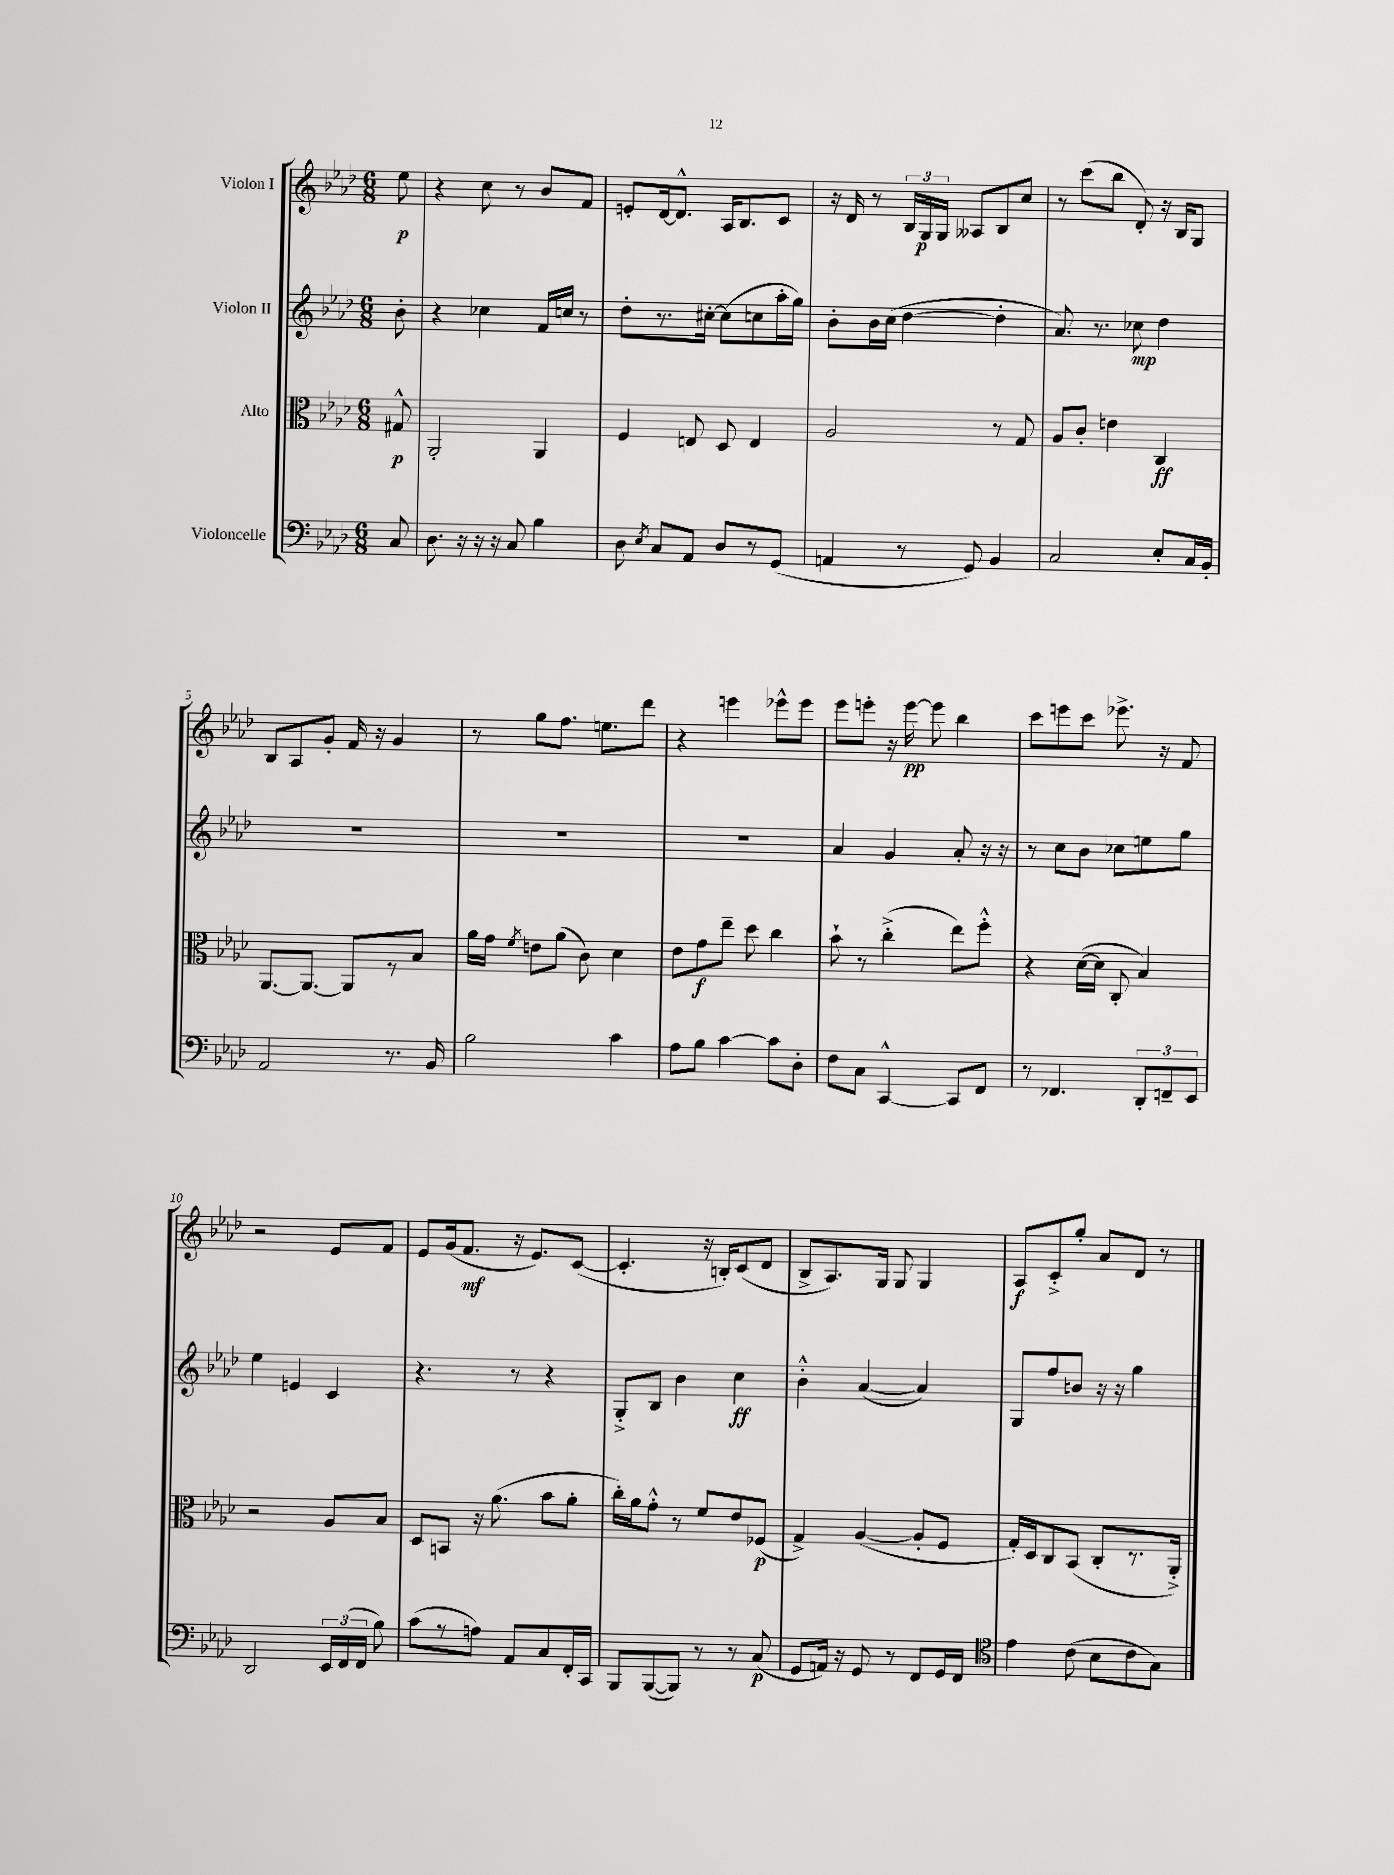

**kern	**kern	**kern	**kern
*staff4	*staff3	*staff2	*staff1
*clefF4	*clefC3	*clefG2	*clefG2
*k[b-e-a-d-]	*k[b-e-a-d-]	*k[b-e-a-d-]	*k[b-e-a-d-]
*M6/8	*M6/8	*M6/8	*M6/8
8C	8G#^^	8b-'	8ee-
=	=	=	=
8.D-	2AA-'	4r	4r
16r	.	.	.
16r	.	4cc-	8cc
16r	.	.	.
8C	.	.	8r
4B-	4AA-	16f	8b-
.	.	16cc	.
.	.	8r	8f
=	=	=	=
8D-	4F	8dd-'	8e'
8qE-	.	.	.
8C	.	8.r	[16d-
.	.	.	8.d-^^]
8AA-	8E	.	.
.	.	[16cc#'	.
8D-	8D-	(8cc#]	16A-
.	.	.	8.B-
8r	4E	8cc	.
(8GG	.	16aa-'	8c
.	.	16gg)	.
=	=	=	=
4AA	2A-	8b-'	16r
.	.	.	16d-
.	.	16b-	8r
.	.	(16cc	.
8r	.	[4dd-	24B-
.	.	.	24G
.	.	.	24G
8GG)	.	.	8A--
4BB-	8r	4dd-']	8B-
.	8G	.	8cc
=	=	=	=
2C	8A-	8.a-)	8r
.	8c'	.	(8ccc
.	.	8.r	.
.	4e	.	8bb-
.	.	8cc-	8d-')
8E-'	4C	4dd-	16r
.	.	.	16B-
16C	.	.	8G
16BB-'	.	.	.
=	=	=	=
2AA-	[8.AA-	2.r	8B-
.	.	.	8A-
.	8.AA-_	.	.
.	.	.	8g'
.	8AA-]	.	16f
.	.	.	16r
8.r	8r	.	4g
.	8B-	.	.
16BB-	.	.	.
=	=	=	=
2B-	16a-	2.r	8r
.	16g	.	.
.	8qf	.	.
.	8e	.	8gg
.	(8a-	.	8.ff
.	8c)	.	.
.	.	.	8.ee
4c	4d-	.	.
.	.	.	8ddd-
=	=	=	=
8A-	8e-	2.r	4r
8B-	8g	.	.
[4c	8ee-~	.	4eee
.	8dd-	.	.
8c]	4cc	.	8eee-^^
8D-'	.	.	8eee-
=	=	=	=
8F	8b-`	4a-	8eee-
8C	8r	.	8eee'
[4CC^^	(4cc'^	4g	16r
.	.	.	[16eee
.	.	.	8eee]
8CC]	8ee-)	8a-'	4bb-
8FF	8ff'^^	16r	.
.	.	16r	.
=	=	=	=
8r	4r	8r	8ccc
4.FF-	.	8cc	8eee
.	([16d-	8b-	8ccc
.	16d-]	.	.
.	8C'	8cc-	8.eee-^
12DD-'	4B-)	8ee	.
.	.	.	16r
12FF~	.	.	.
.	.	8gg	8f
12EE-	.	.	.
=	=	=	=
2DD-	2r	4ee-	2r
.	.	4e	.
24EE-	8A-	4c	8e-
(24FF	.	.	.
24FF	.	.	.
8B-)	8B-	.	8f
=	=	=	=
(8c	8D-	4.r	8e-
8r	8BB	.	(16g
.	.	.	8.f
8A)	16r	.	.
.	(8.a-	.	.
8AA-	.	8r	16r
.	.	.	8.e-)
8C	8b-	4r	.
16FF'	8a-'	.	([8c
16CC	.	.	.
=	=	=	=
8BBB-	16cc')	8G'^	4.c']
.	16a-	.	.
([8BBB-	8g'^^	8B-	.
8BBB-])	8r	4b-	.
8r	8f	.	16r
.	.	.	16B')
8r	8e-	4cc	(8c
(8C	(8F-	.	8d-
=	=	=	=
8GG	4G^)	4b-'^^	8B-^
16AA)	.	.	8.A-)
16r	.	.	.
8GG	([4A-	([4a-	.
.	.	.	16G
8r	.	.	8G
8FF	8A-']	4a-])	4G
16GG	8F	.	.
16FF	.	.	.
=	=	=	=
*clefC4	*	*	*
4e-	16G')	8G	8A-
.	16D-	.	.
.	8C	8ff	8c'^
(8c	(8BB-	8b	8gg'
8B-	8C'	16r	8a-
.	.	16r	.
8c	8.r	4gg	8d-
8G)	.	.	8r
.	16AA-'^)	.	.
==	==	==	==
*-	*-	*-	*-
